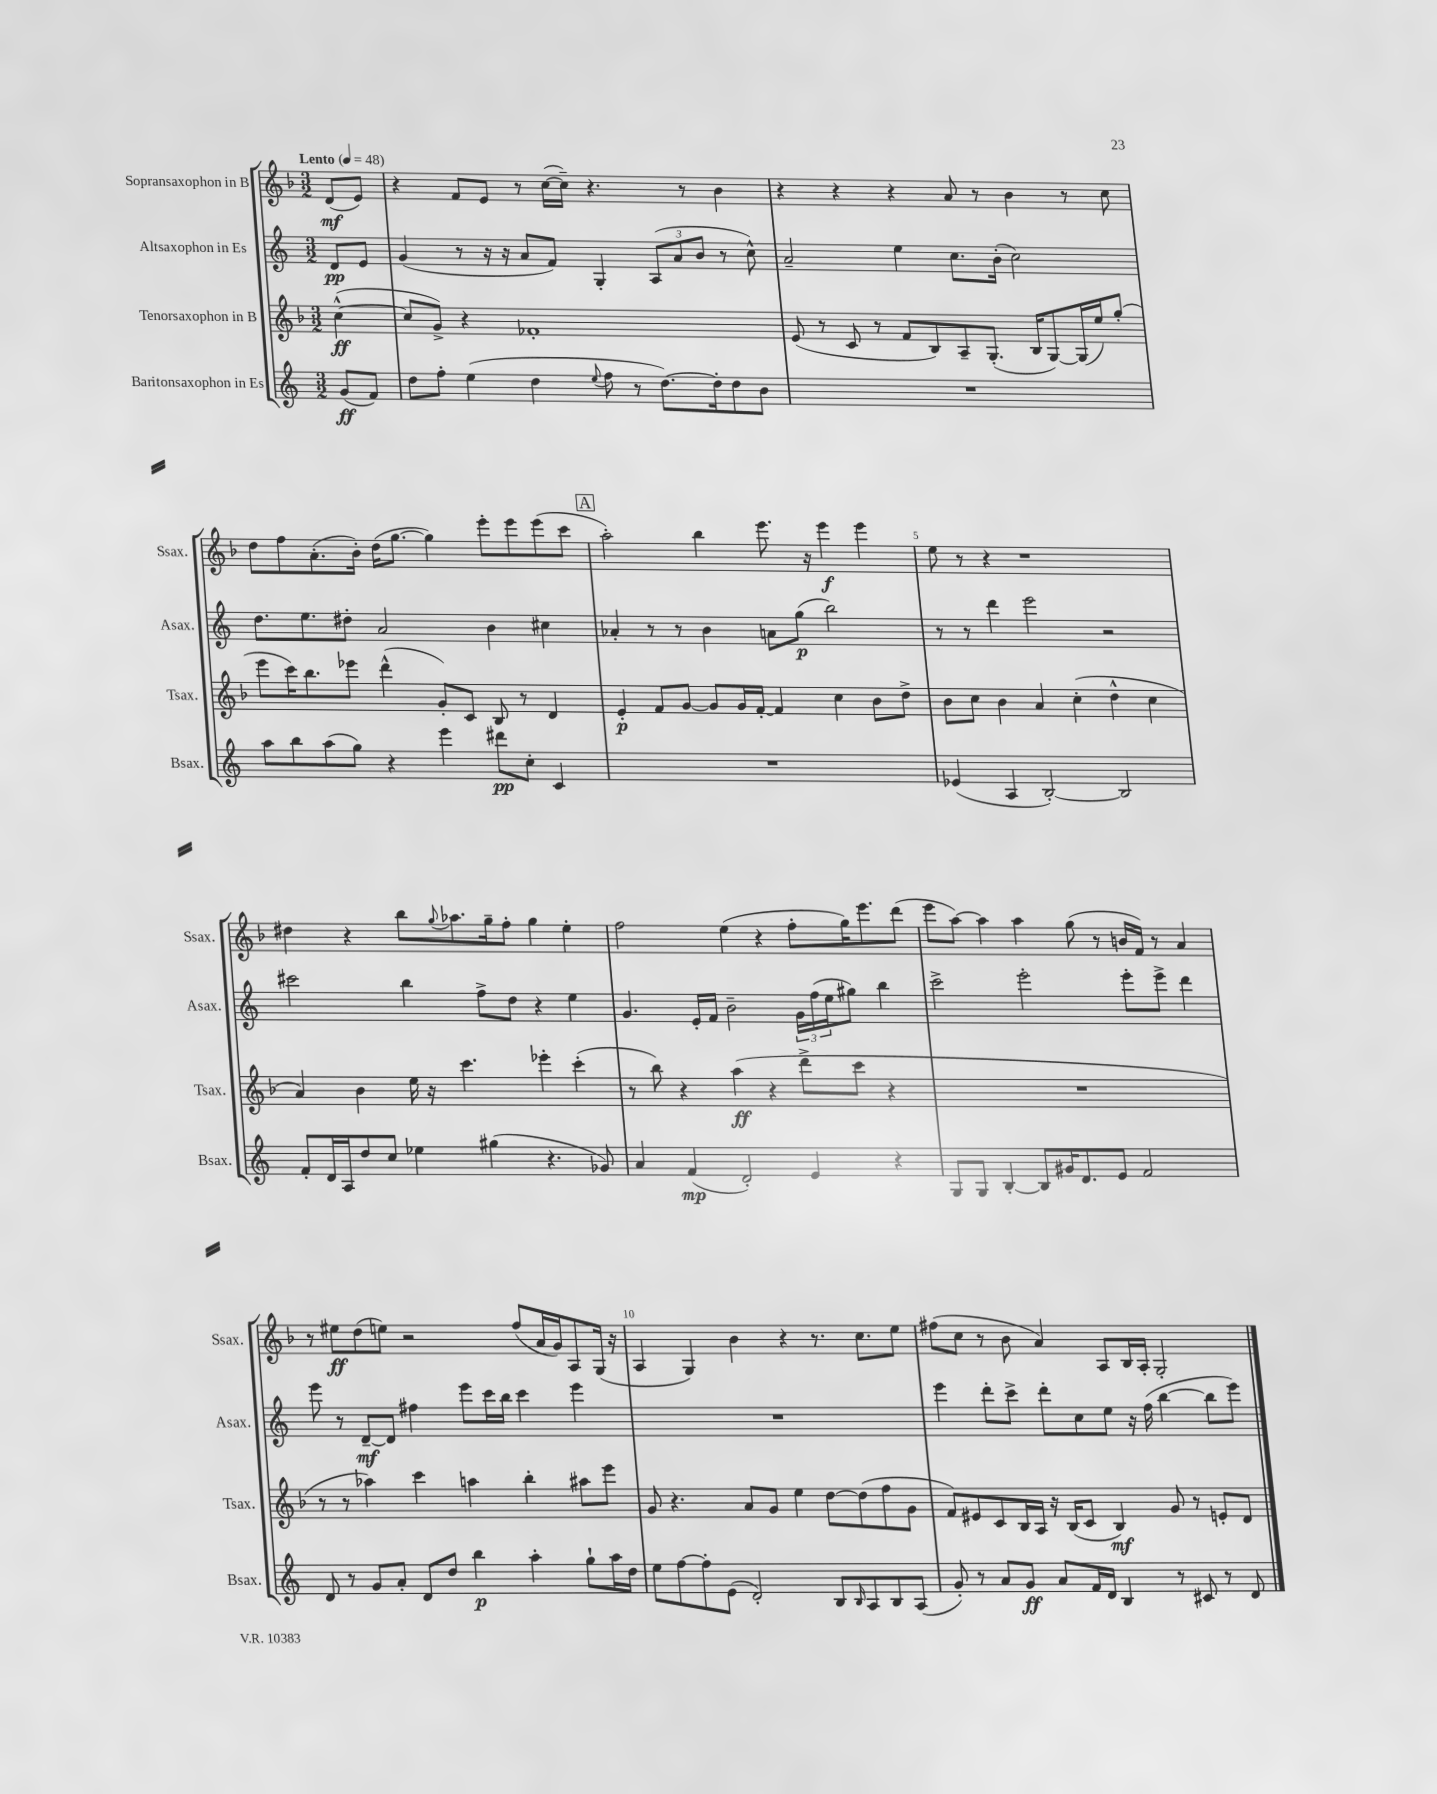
<<
\new StaffGroup <<
\new Staff = "s0" \with { instrumentName = "Sopransaxophon in B" shortInstrumentName = "Ssax." } {
    \clef treble \key f \major \numericTimeSignature \time 3/2 \partial 4 \tempo "Lento" 4 = 48
    d'8\mf( e'8) |
    r4 f'8 e'8 r8 c''16~( c''16--) r4. r8 bes'4 |
    r4 r4 r4 a'8 r8 bes'4 r8 c''8 |
    d''8 f''8 a'8.-.( bes'16-.) d''16( g''8.~ g''4) e'''8-. e'''8 e'''8( c'''8 |
    \mark \markup { \box "A" } a''2-.) bes''4 e'''8. r16 e'''4\f e'''4 |
    e''8 r8 r4 r1 |
    dis''4 r4 bes''8 \appoggiatura { g''8 } aes''8. g''16-- f''8-. g''4 e''4-. |
    f''2 e''4( r4 f''8-. g''16) e'''8. d'''8( |
    e'''8 a''8~) a''4 a''4 g''8( r8 b'16 f'16) r8 a'4 |
    r8 eis''8\ff d''8( e''8) r2 f''8( a'16 g'16) a8 g16( r16 |
    a4 g4) bes'4 r4 r8. c''8. e''8 |
    fis''8( c''8 r8 bes'8 a'4) a8 bes16 a16-. g2-. \bar "|." |
}
\new Staff = "s1" \with { instrumentName = "Altsaxophon in Es" shortInstrumentName = "Asax." } {
    \clef treble \key c \major \numericTimeSignature \time 3/2 \partial 4
    d'8\pp e'8 |
    g'4( r8 r16 r16 a'8 f'8) g4-. \tuplet 3/2 { a8( a'8 b'8 } r8 c''8-^) |
    a'2-- e''4 c''8. b'16-.( c''2) |
    d''8. e''8. dis''8-. a'2 b'4 cis''4 |
    \mark \markup { \box "A" } aes'4-. r8 r8 b'4 a'8 g''8\p( b''2) |
    r8 r8 d'''4 e'''2 r2 |
    cis'''2 b''4 f''8-> d''8 r4 e''4 |
    g'4. e'16-. f'16 b'2-- \tuplet 3/2 { g'16 f''16( e''16 } gis''8) b''4 |
    c'''2-> e'''2-. e'''8-. e'''8-> d'''4 |
    e'''8 r8 d'8~--\mf d'8 fis''4 e'''8 c'''16 b''16 c'''4 e'''4 |
    R1. |
    e'''4 d'''8-. c'''8-> d'''8-. c''8 e''8 r16 f''16( b''4~ b''8 e'''8) \bar "|." |
}
\new Staff = "s2" \with { instrumentName = "Tenorsaxophon in B" shortInstrumentName = "Tsax." } {
    \clef treble \key f \major \numericTimeSignature \time 3/2 \partial 4
    c''4~-^\ff( |
    c''8 g'8->) r4 fes'1-. |
    e'8( r8 c'8 r8 f'8 bes8) a8-- g8.-.( bes16 g8~) g16( e''16) g''8-.( |
    e'''8 c'''16) bes''8. ees'''8 d'''4-^( g'8-.) c'8 bes8 r8 d'4 |
    \mark \markup { \box "A" } e'4-.\p f'8 g'8~ g'8 g'16 f'16~-. f'4 c''4 bes'8 d''8-> |
    bes'8 c''8 bes'4 a'4 c''4-.( d''4-^ c''4 |
    a'4) bes'4 e''16 r16 c'''4. ees'''4-. c'''4-.( |
    r8 bes''8) r4 a''4\ff( r4 d'''8-> c'''8 r4 |
    R1. |
    r8 r8 aes''4) c'''4 a''4 bes''4-. ais''8 e'''8 |
    g'8 r4. a'8 g'8 e''4 d''8~ d''8( f''8 g'8 |
    f'8) eis'8 c'8 bes16 a16 r16 bes16( c'8 bes4\mf) g'8 r8 e'8-. d'8 \bar "|." |
}
\new Staff = "s3" \with { instrumentName = "Baritonsaxophon in Es" shortInstrumentName = "Bsax." } {
    \clef treble \key c \major \numericTimeSignature \time 3/2 \partial 4
    g'8\ff( f'8) |
    d''8 f''8-. e''4( d''4 \appoggiatura { e''8 } f''8 r8 d''8.~) d''16-. d''8 b'8 |
    R1. |
    a''8 b''8 a''8( g''8) r4 e'''4 dis'''8\pp c''8-. c'4 |
    \mark \markup { \box "A" } R1. |
    ees'4( a4 b2~-.) b2 |
    f'8-. d'16 a16 d''8 c''8 ees''4 gis''4( r4. ges'8) |
    a'4 f'4\mp( d'2-.) e'4 r4 |
    g8 g8 b4~-. b8 gis'16 d'8. e'8 f'2 |
    d'8 r8 g'8 a'8-. d'8 d''8 b''4\p a''4-. g''8-! a''16 d''16 |
    e''8 f''8~ f''8-. e'8( d'2-.) b8 \grace { b16 } a8 b8 a8( |
    g'8-.) r8 a'8 g'8\ff a'8 f'16 d'16 b4 r8 cis'8 r8 d'8 \bar "|." |
}
>>
>>
\layout { \context { \Score \override BarNumber.break-visibility = ##(#f #t #t) barNumberVisibility = #(every-nth-bar-number-visible 5) } }
